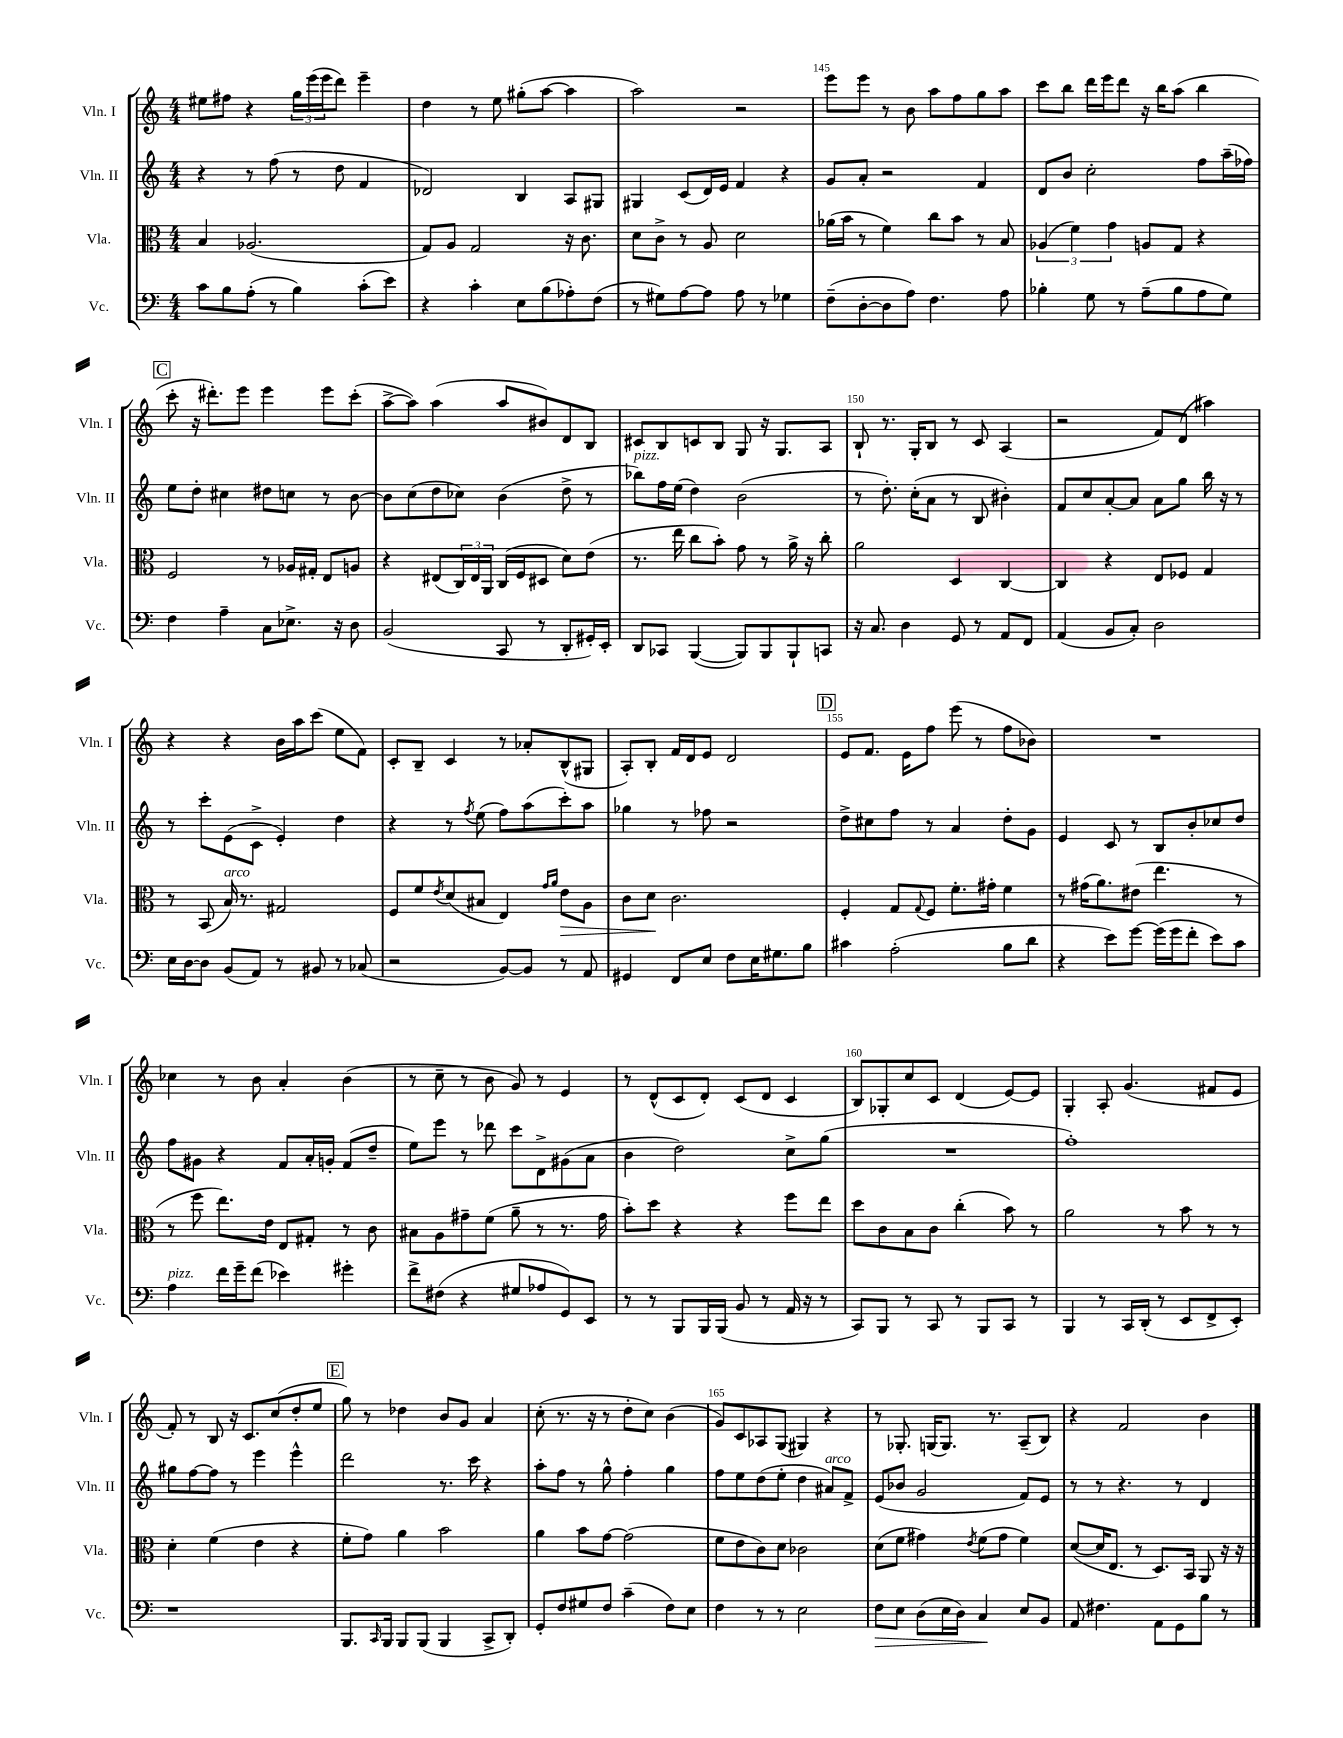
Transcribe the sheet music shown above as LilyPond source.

<<
\new StaffGroup <<
\new Staff = "s0" \with { instrumentName = "Vln. I" shortInstrumentName = "Vln. I" } {
    \clef treble \key c \major \numericTimeSignature \time 4/4
    eis''8 fis''8 r4 \tuplet 3/2 { g''16 e'''16( e'''16 } d'''8) e'''4-- |
    d''4 r8 e''8 gis''8-.( a''8~ a''4 |
    a''2) r2 |
    e'''8 e'''8 r8 b'8 a''8 f''8 g''8 a''8 |
    c'''8 b''8 d'''16 e'''16 d'''8 r16 b''16 a''8( b''4 |
    \mark \markup { \box "C" } c'''8-. r16 dis'''8.-.) e'''8 e'''4 e'''8 c'''8-.( |
    a''8~-> a''8) a''4( a''8 bis'8) d'8 b8 |
    cis'8 b8 c'8 b8 g8 r16 g8. a8 |
    b8-! r8. g16-. b8 r8 c'8 a4( |
    r2 f'8) d'8( ais''4) |
    r4 r4 b'16 a''16 c'''8( e''8 f'8) |
    c'8-. b8-- c'4 r8 aes'8-. b8-^( gis8 |
    a8-.) b8-. f'16 d'16 e'8 d'2 |
    \mark \markup { \box "D" } e'8 f'8. e'16 f''8 e'''8( r8 f''8 bes'8) |
    R1 |
    ces''4 r8 b'8 a'4-. b'4( |
    r8 c''8-- r8 b'8 g'8) r8 e'4 |
    r8 d'8-^( c'8 d'8-.) c'8( d'8 c'4 |
    b8) ges8-. c''8 c'8 d'4( e'8~) e'8 |
    g4-. a8-. g'4.( fis'8 e'8 |
    f'8-.) r8 b8 r16 c'8. c''8( d''8-. e''8 |
    \mark \markup { \box "E" } g''8) r8 des''4 b'8 g'8 a'4 |
    c''8-.( r8. r16 r8 d''8-. c''8) b'4( |
    g'8) c'8 aes8 g8( gis4) r4 |
    r8 ges8.-. g16( g8.) r8. a8--( b8) |
    r4 f'2 b'4 \bar "|." |
}
\new Staff = "s1" \with { instrumentName = "Vln. II" shortInstrumentName = "Vln. II" } {
    \clef treble \key c \major \numericTimeSignature \time 4/4
    r4 r8 f''8( r8 d''8 f'4 |
    des'2) b4 a8 gis8 |
    gis4 c'8( d'16) e'16 f'4 r4 |
    g'8 a'8-. r2 f'4 |
    d'8 b'8 c''2-. f''8 a''16--( fes''16) |
    \mark \markup { \box "C" } e''8 d''8-. cis''4 dis''8 c''8 r8 b'8~ |
    b'8 c''8( d''8 ces''8) b'4( d''8-> r8 |
    bes''8^\markup { \italic "pizz." }) f''16 e''16( d''4) b'2( |
    r8 d''8.-.) c''16-.( a'8 r8 b8 bis'4-.) |
    f'8 c''8 a'8~-. a'8 a'8 g''8 b''16 r16 r8 |
    r8 c'''8-. e'8( c'8-> e'4-.) d''4 |
    r4 r8 \acciaccatura { f''8 } e''8( f''8) a''8( c'''8-.) a''8 |
    ges''4 r8 fes''8 r2 |
    \mark \markup { \box "D" } d''8-> cis''8 f''8 r8 a'4 d''8-. g'8 |
    e'4 c'8 r8 b8 b'8-. ces''8 d''8 |
    f''8 gis'8 r4 f'8 a'16-. g'16-. f'8( d''8-- |
    e''8) e'''8 r8 des'''8 c'''8 d'8-> gis'8( a'8 |
    b'4 d''2) c''8-> g''8( |
    R1 |
    f''1-.) |
    gis''8 f''8~ f''8 r8 e'''4 e'''4-^ |
    \mark \markup { \box "E" } d'''2 r8. c'''16 r4 |
    a''8-. f''8 r8 g''8-^ f''4-. g''4 |
    f''8 e''8 d''8( e''8-. d''4 ais'8^\markup { \italic "arco" }) f'8-> |
    e'8( bes'8 g'2 f'8) e'8 |
    r8 r8 r4. r8 d'4 \bar "|." |
}
\new Staff = "s2" \with { instrumentName = "Vla." shortInstrumentName = "Vla." } {
    \clef alto \key c \major \numericTimeSignature \time 4/4
    b4 aes2.( |
    g8) a8 g2 r16 c'8. |
    d'8 c'8-> r8 a8 d'2 |
    aes'16( b'16 r8 f'4) c''8 b'8 r8 b8 |
    \tuplet 3/2 { aes4( f'4) g'4 } a8 g8 r4 |
    \mark \markup { \box "C" } f2 r8 aes16 gis16-. e8 a8 |
    r4 eis8( \tuplet 3/2 { c16) eis16 a,16 } c16( f16 dis8 d'8) e'8( |
    r8. e''16 c''8 b'8-.) g'8 r8 a'16-> r16 c''8-. |
    a'2 d4 c4~ |
    c4 r4 e8 fes8 g4 |
    r8 b,8( b16^\markup { \italic "arco" }) r8. gis2 |
    f8 f'8 \acciaccatura { e'8 } d'8( bis8 e4) \grace { g'16 a'16 } e'8\> a8 |
    c'8 d'8\! c'2. |
    \mark \markup { \box "D" } f4-. g8 \appoggiatura { g8 } f8 f'8.-. gis'16-. f'4 |
    r8 gis'16( a'8.) eis'8( e''4. r8 |
    r8 f''8 e''8.) e'16 e8 gis8-. r8 c'8 |
    bis8 a8 gis'8-- f'8( a'8-- r8 r8. gis'16 |
    b'8-.) d''8 r4 r4 f''8 e''8 |
    d''8 c'8 b8 c'8 c''4-.( b'8) r8 |
    a'2 r8 b'8 r8 r8 |
    d'4-. f'4( e'4 r4 |
    \mark \markup { \box "E" } f'8-. g'8) a'4 b'2 |
    a'4 b'8 g'8~ g'2( |
    f'8 e'8 c'8) d'8 ces'2 |
    d'8( f'8 gis'4) \acciaccatura { e'8 } f'8( gis'8 f'4) |
    d'8~( d'16 e8. r8 d8.) b,16 a,8 r16 r16 \bar "|." |
}
\new Staff = "s3" \with { instrumentName = "Vc." shortInstrumentName = "Vc." } {
    \clef bass \key c \major \numericTimeSignature \time 4/4
    c'8 b8 a8-.( r8 b4) c'8-.( e'8) |
    r4 c'4-. e8 b8( aes8-.) f8( |
    r8 gis8) a8~ a8 a8 r8 ges4 |
    f8--( d8~-. d8 a8) f4. a8 |
    bes4-. g8 r8 a8--( bes8 a8 g8) |
    \mark \markup { \box "C" } f4 a4-- c8 ees8.-> r16 d8 |
    b,2( c,8 r8 d,8-. gis,16-.) e,16-. |
    d,8 ces,8 b,,4~( b,,8) b,,8 b,,8-! c,8 |
    r16 c8. d4 g,8 r8 a,8 f,8 |
    a,4( b,8 c8-.) d2 |
    e16 d16~ d8 b,8( a,8) r8 bis,8 r8 ces8( |
    r2 b,8~) b,8 r8 a,8 |
    gis,4 f,8 e8 f8 e16 gis8. b8 |
    \mark \markup { \box "D" } cis'4 a2-.( b8 d'8 |
    r4 e'8) g'8~ g'16( g'16 f'8-. e'8) c'8 |
    a4^\markup { \italic "pizz." } f'16 g'16-- f'8( ees'4) gis'4-. |
    f'8-> fis8( r4 gis8 aes8 g,8) e,8 |
    r8 r8 b,,8 b,,16 b,,16( b,8 r8 a,16 r16 r8 |
    c,8) b,,8 r8 c,8 r8 b,,8 c,8 r8 |
    b,,4 r8 c,16 d,16-.( r8 e,8 f,8-> e,8-.) |
    r1 |
    \mark \markup { \box "E" } b,,8. \grace { c,16 } b,,16 b,,8 b,,8( b,,4 c,8-> d,8-.) |
    g,8-. f8 gis8 f8 c'4--( f8) e8 |
    f4 r8 r8 e2 |
    f8\> e8 d8( e16 d16) c4\! e8 b,8 |
    a,8 fis4. a,8 g,8 b8 r8 \bar "|." |
}
>>
>>
\layout { \context { \Score currentBarNumber = #142 \override BarNumber.break-visibility = ##(#f #t #t) barNumberVisibility = #(every-nth-bar-number-visible 5) } }
